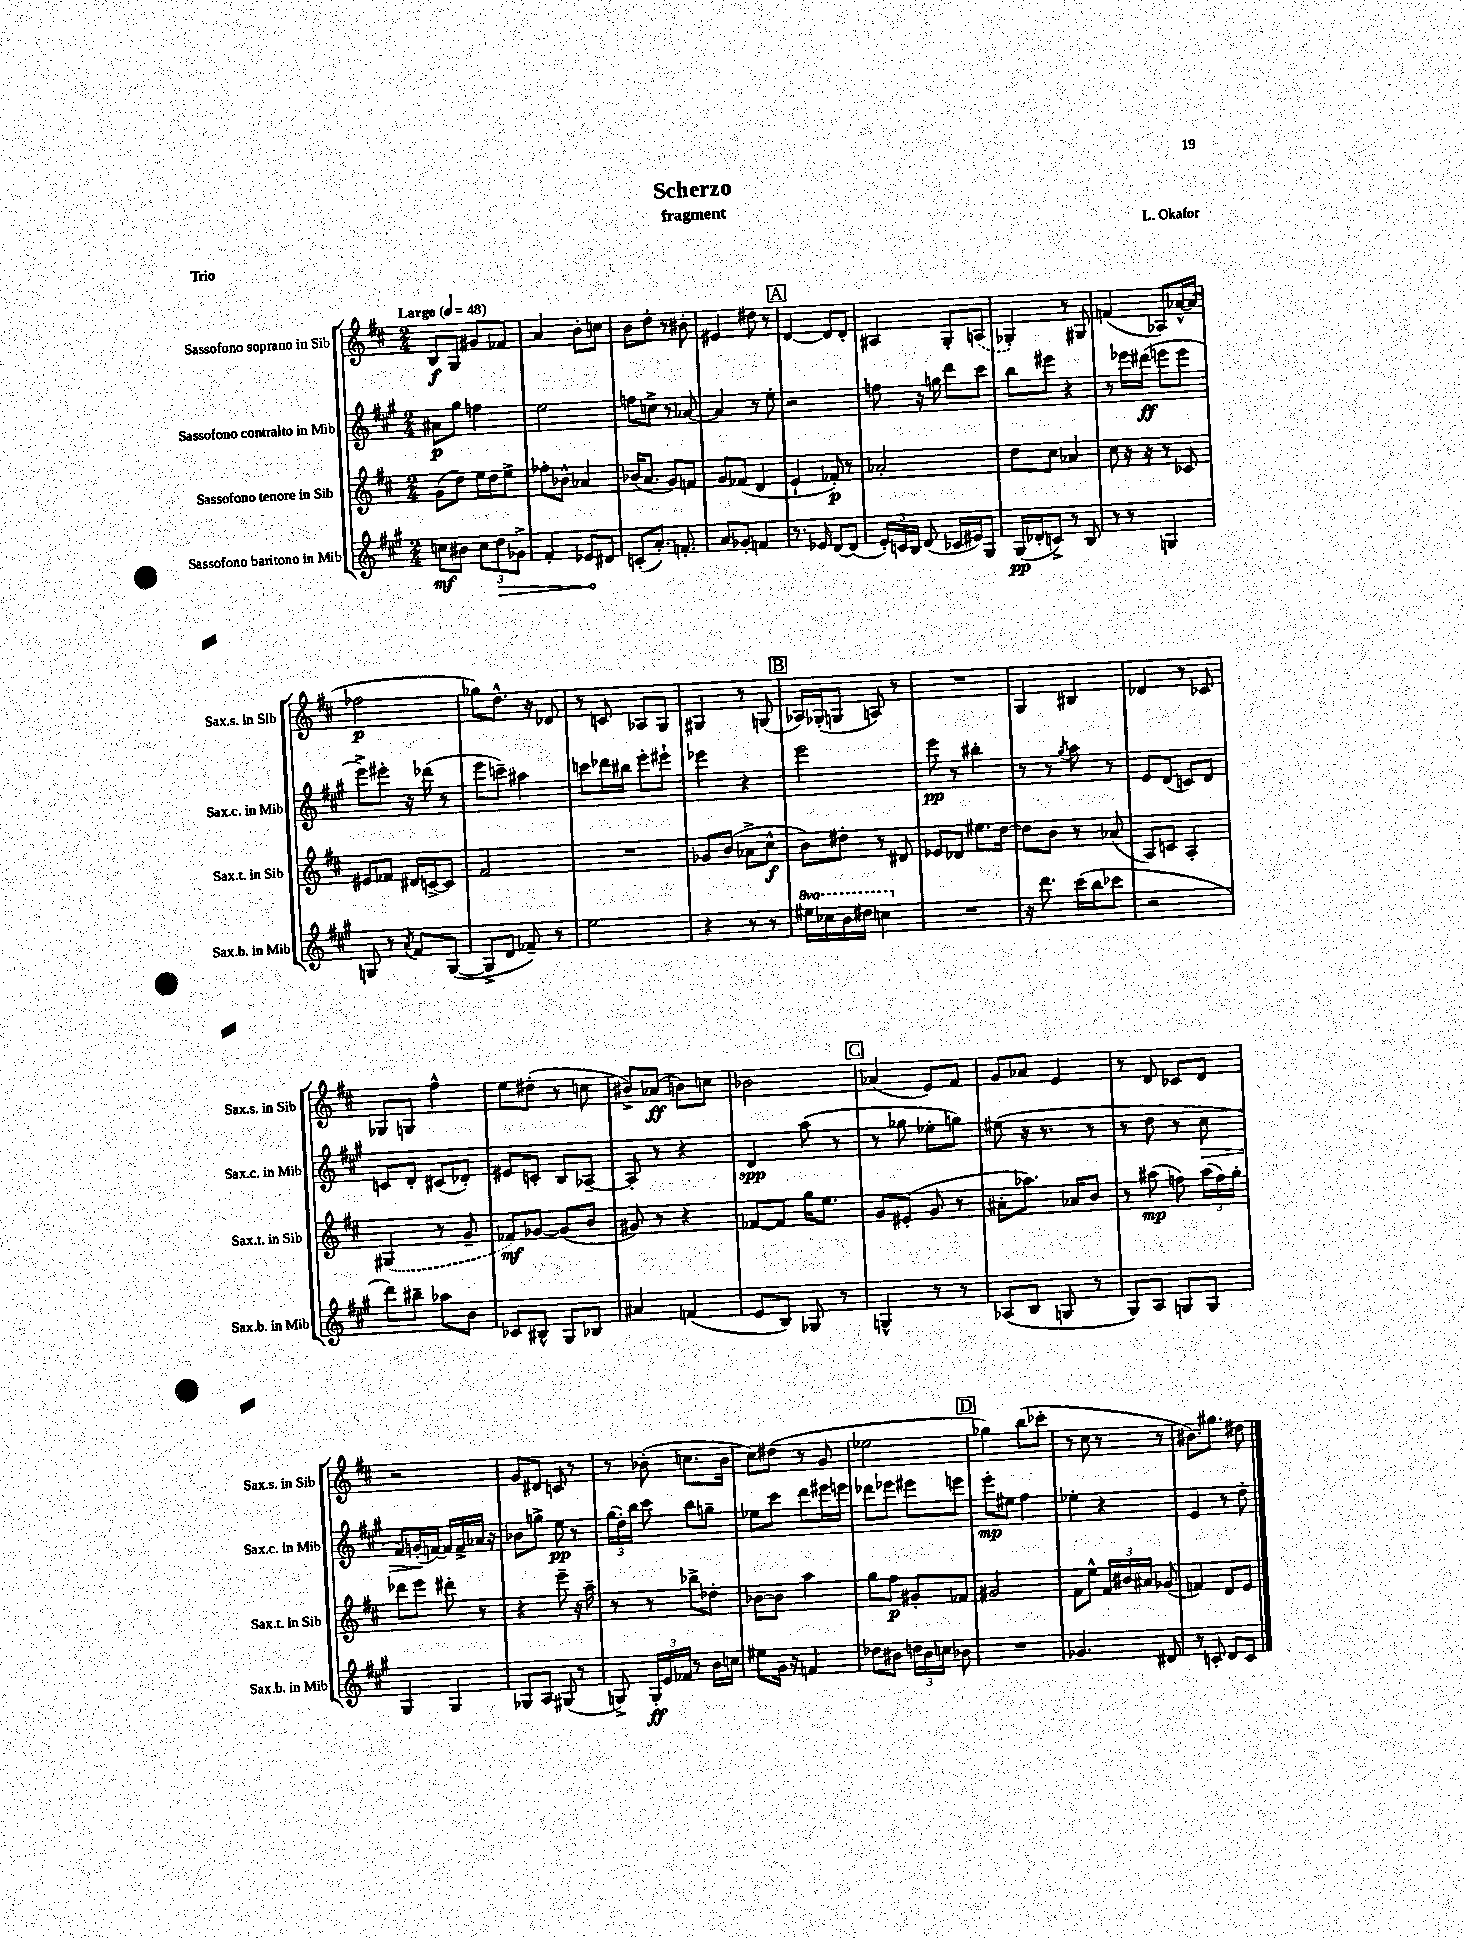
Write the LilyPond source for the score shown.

\header { title = "Scherzo" composer = "L. Okafor" subtitle = "fragment" piece = "Trio" }
<<
\new StaffGroup <<
\new Staff = "s0" \with { instrumentName = "Sassofono soprano in Sib" shortInstrumentName = "Sax.s. in Sib" } {
    \clef treble \key d \major \numericTimeSignature \time 2/4 \tempo "Largo" 4 = 48
    \autoBeamOff b8[\f g8] gis'8[ fes'8] |
    a'4 b'8[-. c''8] |
    b'8[ d''8]-. r8 bis'8-. |
    eis'4 dis''8 r8 |
    \mark \markup { \box "A" } d'4~ d'8[ d'8]-. |
    ais4 g8[-. \once \slurDashed a8]( |
    ges4-.) r8 gis8 |
    f'4( aes8[) aes'16~-^ aes'16]( |
    fes''2\p |
    ges''8[) d''8.]-^ r16 des'8 |
    r8 c'8 aes8[ g8] |
    gis4 r8 g8( |
    \mark \markup { \box "B" } aes16[) ges16-.( g8] a8) r8 |
    R2 |
    g4 bis4 |
    des'4 r8 ces'8 |
    ges8[ g8] fis''4-^ |
    e''8[ dis''8]-.( r8 c''8 |
    bis'8[->) aes'8]\ff( b'8[) c''8] |
    bes'2 |
    \mark \markup { \box "C" } aes'4( e'8[) fis'8] |
    g'8[ aes'8] e'4 |
    r8 d'8 ces'8[ d'8] |
    r2 |
    g'8[ dis'8] c'8 r8 |
    r8 bes'8-.( c''8.[ bes'16] |
    cis''8[) dis''8]( r8 g'8 |
    ees''2 |
    \mark \markup { \box "D" } ges''4) b''8[( ces'''8]-. |
    r8 cis''8 r8 r8 |
    bis'8.[) gis''8.] dis''8 \bar "|." |
}
\new Staff = "s1" \with { instrumentName = "Sassofono contralto in Mib" shortInstrumentName = "Sax.c. in Mib" } {
    \clef treble \key a \major \numericTimeSignature \time 2/4
    \autoBeamOff ais'8[\p gis''8] f''4 |
    e''2 |
    f''8[ c''8]-> r8 aes'8~ |
    aes'4 r8 e''8-. |
    \mark \markup { \box "A" } r2 |
    f''8 r16 g''16 d'''8[ cis'''8] |
    b''8[ eis'''8] r4 |
    r8 ees'''16[ dis'''16]\ff( e'''8[ e'''8] |
    e'''8[->) eis'''8]-. r16 des'''16( r8 |
    e'''8[ c'''8]--) ais''4 |
    c'''8[ des'''16 bis''16] e'''8[-. eis'''8]-! |
    ees'''4 r4 |
    \mark \markup { \box "B" } e'''2 |
    e'''8\pp r8 bis''4-. |
    r8 r8 \acciaccatura { gis''8 } a''8 r8 |
    e'8[ d'8]( c'8[) d'8] |
    c'8[ d'8]-. cis'8[( des'8]-.) |
    eis'8[ c'8]-. b8[ aes8]~-- |
    aes8-. r8 r4 |
    d'4\spp a''8( r8 |
    \mark \markup { \box "C" } r8 ges''8 ees''8[-. g''8]) |
    eis''8( r16 r8. r8 |
    r8 d''8 r8 cis''8\> |
    fis'8[) g'16-.\!( f'16]~) f'16[ f'16-> aes'16] r16 |
    bes'8[ g''8]-> e''8\pp r8 |
    \tuplet 3/2 { gis''16[( d''16-.) b''16] } cis'''8 b''8[ g''8]-- |
    ees''8[ cis'''8] d'''8[ eis'''16 e'''16] |
    des'''8[ ees'''8] eis'''8[ e'''8] |
    \mark \markup { \box "D" } e'''8[-.\mp eis''8] fis''4 |
    ees''4-. r4 |
    e'4 r8 d''8-. \bar "|." |
}
\new Staff = "s2" \with { instrumentName = "Sassofono tenore in Sib" shortInstrumentName = "Sax.t. in Sib" } {
    \clef treble \key d \major \numericTimeSignature \time 2/4
    \autoBeamOff g'8[( d''8]) e''16[ d''16 e''8]-> |
    fes''8[-. bes'8]-^ aes'4 |
    bes'16[( a'8.] g'8[) f'8] |
    g'8[ fes'8]( d'4 |
    \mark \markup { \box "A" } e'4-! fes'8-.\p) r8 |
    aes'2-. |
    d''8[ cis''8] aes'4 |
    cis''8 r16 r16 r8 ces'8 |
    eis'8[ fes'8] dis'16[ c'16~-> c'8] |
    fis'2 |
    R2 |
    ges'8[ b'8]( aes'8[-> cis''8]-^\f |
    \mark \markup { \box "B" } b'8[) dis''8]-. r8 dis'8 |
    ees'8[ des'8] eis''8.[ d''16]~ |
    d''8[ b'8] r8 aes'8( |
    a8[) c'8] a4-. |
    \once \slurDashed gis4( r8 g'8-- |
    fes'8[\mf) ges'8]~ ges'8[( b'8] |
    gis'8) r8 r4 |
    fes'8[~ fes'8] g''16[ e''8.] |
    \mark \markup { \box "C" } g'8[ eis'8]-.( g'8 r8 |
    ais'8[-. aes''8.]) aes'16[ b'8] |
    r8 ais''8\mp( f''8) \tuplet 3/2 { ais''16[( f''16) g''16]-. } |
    des'''8[ e'''8] dis'''8-. r8 |
    r4 e'''8-- r16 a''16-- |
    r8 r8 bes''8[-> des''8]-. |
    bes'8[~ bes'8] a''4 |
    g''8[ fis''8]\p gis'8[-. fes'8] |
    \mark \markup { \box "D" } gis'2 |
    fis'8[ e''8]-^ \tuplet 3/2 { fis'16[ bis'16 ais'16] } ges'8( |
    f'4) d'8[ e'8] \bar "|." |
}
\new Staff = "s3" \with { instrumentName = "Sassofono baritono in Mib" shortInstrumentName = "Sax.b. in Mib" } {
    \clef treble \key a \major \numericTimeSignature \time 2/4 \set Staff.ottavationMarkups = #ottavation-simple-ordinals
    \autoBeamOff c''8[\mf bis'8] \tuplet 3/2 { c''8[ \once \override Hairpin.circled-tip = ##t d''8\> ges'8]-> } |
    fis'4-. ees'8[\! dis'8] |
    c'8[-.( a'8.]-.) f'8.-. |
    a'8[ ges'8]-. f'4 |
    \mark \markup { \box "A" } r8. ees'16 d'8[~ d'8]( |
    \tuplet 3/2 { e'16[-.) c'16 b16] } d'8( ces'16[ eis'16) gis8] |
    gis16[\pp( des'16-. c'8]->) r8 b8 |
    r8 r8 g4 |
    g8 r8 \acciaccatura { a'8 } fis'8[ g8]~( |
    g8[-> d'8] fes'8--) r8 |
    e''2 |
    r4 r8 r8 |
    \mark \markup { \box "B" } \ottava #1 eis'''16[ ces'''16 b''16 dis'''16] c'''4 \ottava #0 |
    R2 |
    r16 d'''8. cis'''16[( b''16 ces'''8] |
    r2 |
    d'''8[) bis''8]-- aes''8[ b'8] |
    ces'8[ bis8]-^ gis8[ bes8] |
    ais'4 f'4( |
    e'8[ b8]) ges8 r8 |
    \mark \markup { \box "C" } g4-^ r8 r8 |
    aes8[( b8] g8 r8 |
    gis8[) a8] g8[ g8] |
    gis4 gis4 |
    ges8[ a8] gis8( r8 |
    g8->) \tuplet 3/2 { g16[-.\ff e'16 fes'16] } r8 b'16[ c''16] |
    eis''8[ gis'16] r16 f'4 |
    des''8[ bis'8] \tuplet 3/2 { d''16[ bis'16 c''16] } bes'8 |
    \mark \markup { \box "D" } R2 |
    ges'4. dis'8 |
    r8 c'8-. d'8[ c'8] \bar "|." |
}
>>
>>
\layout { \context { \Score \remove "Bar_number_engraver" } }
